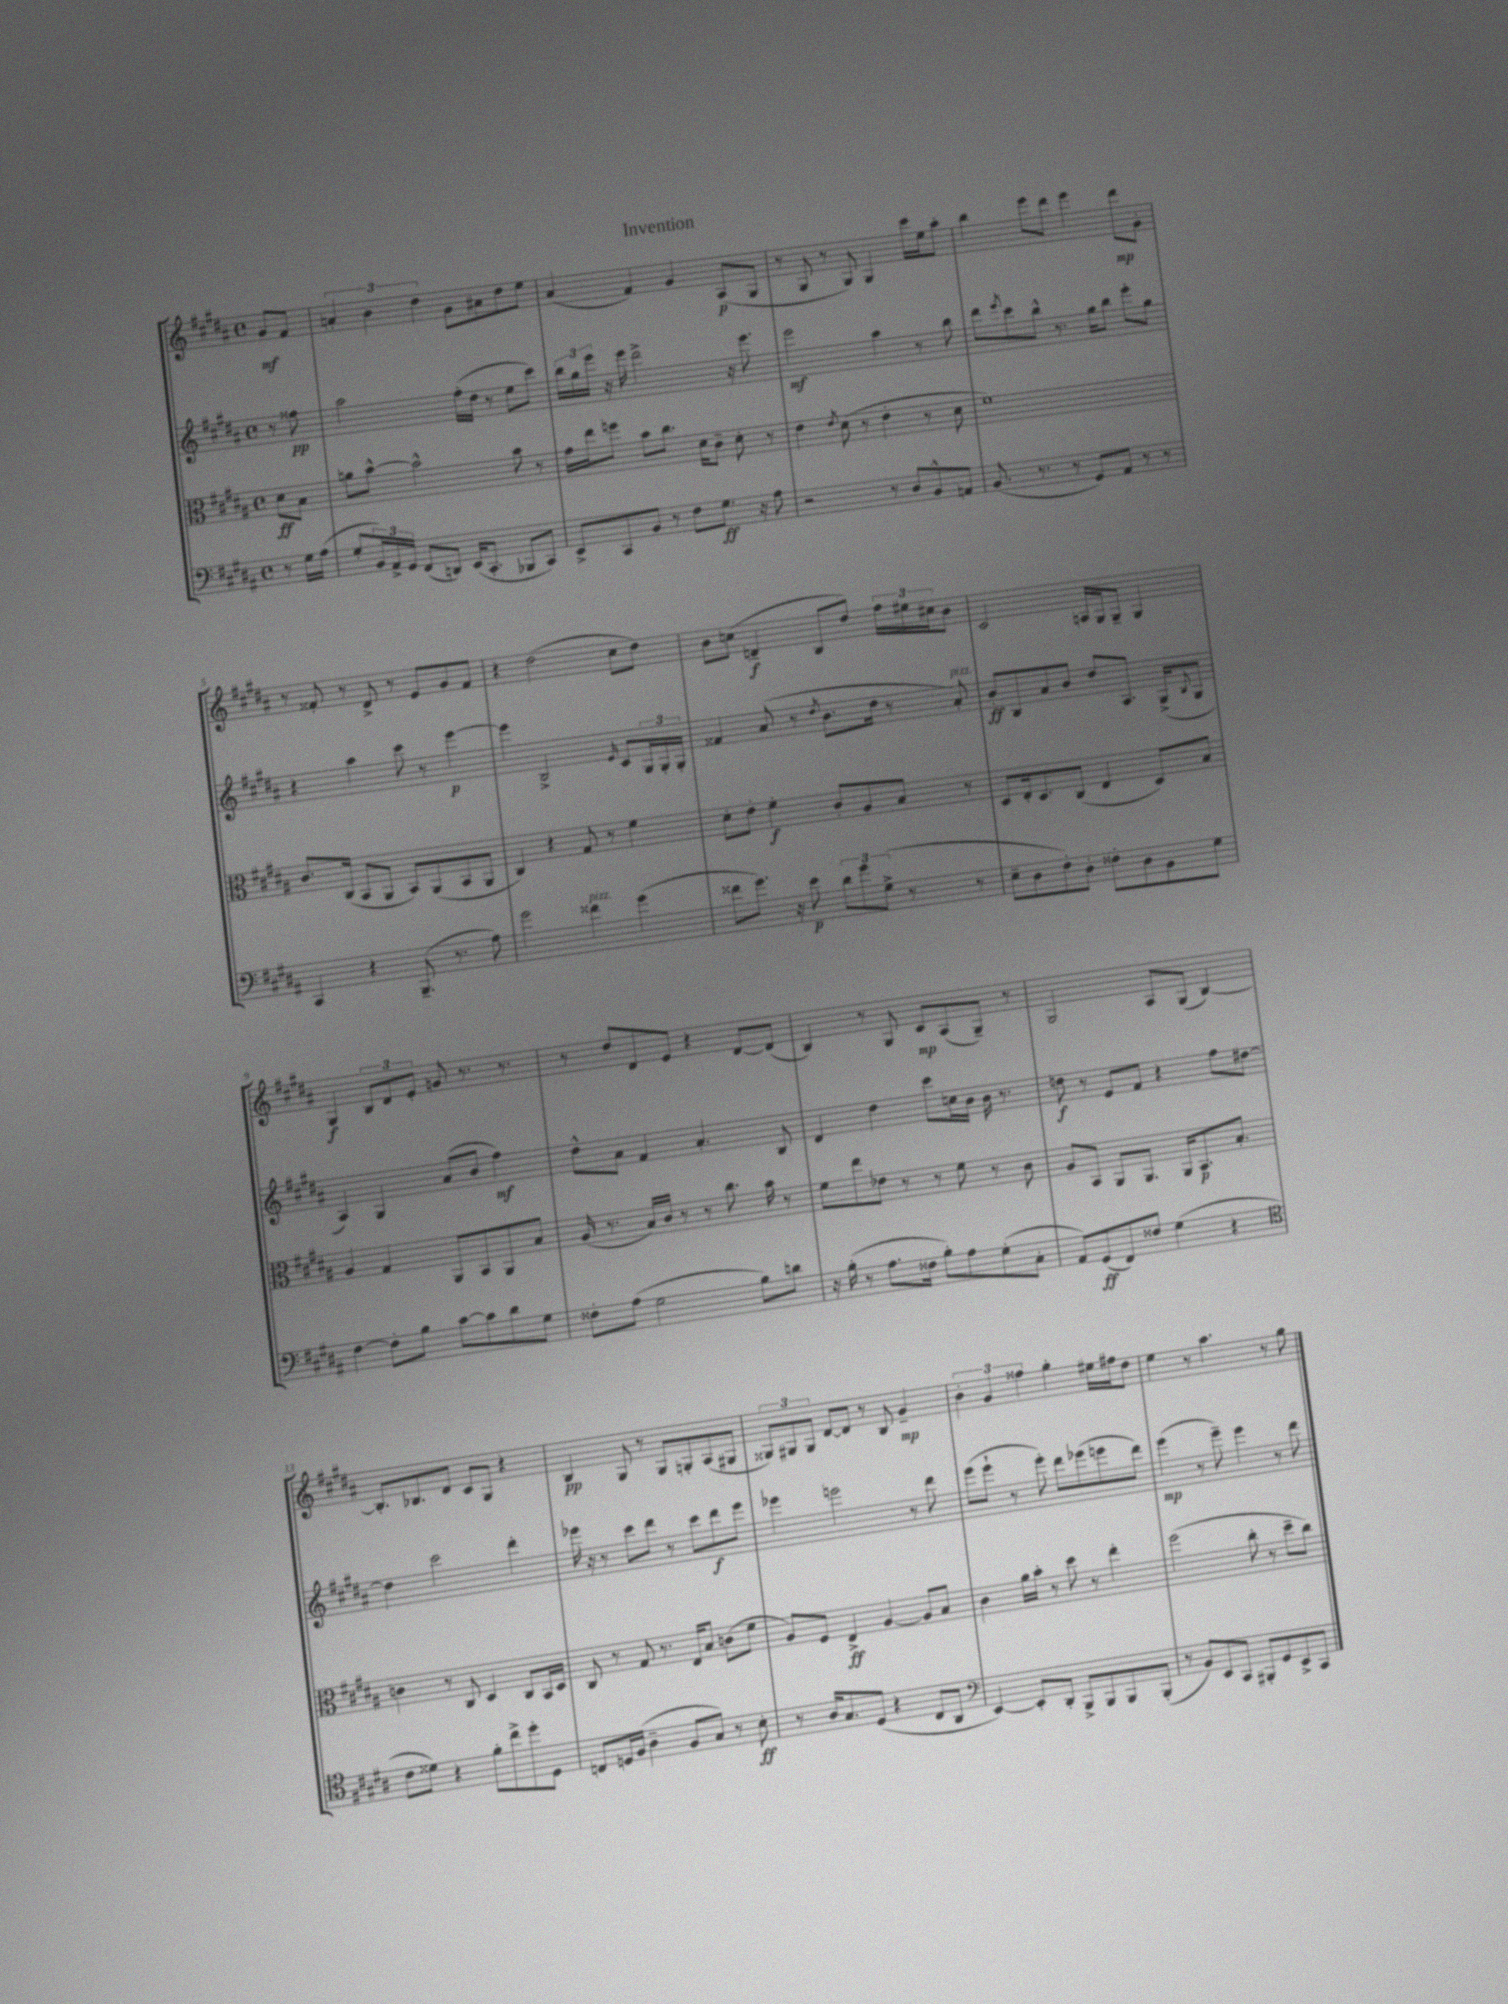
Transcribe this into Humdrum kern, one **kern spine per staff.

**kern	**dynam	**kern	**dynam	**kern	**dynam	**kern	**dynam
*part4	*part4	*part3	*part3	*part2	*part2	*part1	*part1
*staff4	*staff4	*staff3	*staff3	*staff2	*staff2	*staff1	*staff1
*clefF4	*	*clefC3	*	*clefG2	*	*clefG2	*
*k[f#c#g#d#a#]	*	*k[f#c#g#d#a#]	*	*k[f#c#g#d#a#]	*	*k[f#c#g#d#a#]	*
*M4/4	*	*M4/4	*	*M4/4	*	*M4/4	*
*met(c)	*	*met(c)	*	*met(c)	*	*met(c)	*
=	=	=	=	=	=	=	=
8r	.	8d#\L	ff	8r	.	8g#/L	mf
16G#\LL	.	8B\J	.	8ff##X\	pp	8f#/J	.
(16A#\JJ	.	.	.	.	.	.	.
=1	=1	=1	=1	=1	=1	=1	=1
8G#'/L	.	8an\L	.	2aa#\	.	6an'/	.
24BB/L)	.	[8b^^\J	.	.	.	.	.
24AA#^/	.	.	.	.	.	6b\	.
24GG#/JJ	.	.	.	.	.	.	.
(8FF#/L	.	2b^^\]	.	.	.	.	.
.	.	.	.	.	.	6dd#\	.
8DDn/J)	.	.	.	.	.	.	.
(16EE/KL	.	.	.	(16ff#'\LL	.	8g#\L	.
8.CC#'/J	.	.	.	16dd#\JJ	.	.	.
.	.	.	.	8r	.	8a#X\	.
8BBB-X/L	.	8b\	.	8ee\L	.	8dd#\	.
8CC#/J)	.	8r	.	8ccc#\J)	.	8ee\J	.
=2	=2	=2	=2	=2	=2	=2	=2
8EE^/L	.	16g#\LL	.	24bb\LL	.	(4a#/	.
.	.	.	.	24gg#\	.	.	.
.	.	16ee\J	.	.	.	.	.
.	.	.	.	24eee\JJ	.	.	.
8CC#/	.	8ffn\J	.	16r	.	.	.
.	.	.	.	16eee\	.	.	.
8BB/J	.	8b\L	.	2ddd#^\	.	4f#/)	.
8r	.	8.cc#\J	.	.	.	.	.
8F#\L	.	.	.	.	.	4g#/	.
.	.	16d#\KL	.	.	.	.	.
8.G#\J	ff	8c#~\J	.	.	.	.	.
.	.	8d#'\	.	16r	.	(8A#/L	p
16r	.	.	.	8.eee\	.	.	.
8A#\	.	8r	.	.	.	8G#/J	.
=3	=3	=3	=3	=3	=3	=3	=3
2r	.	4e\	.	2eee\	mf	8r	.
.	.	.	.	.	.	8G#/	.
.	.	8qe/	.	.	.	.	.
.	.	(8d#\	.	.	.	8r	.
.	.	8r	.	.	.	8G#/)	.
8r	.	4e'\	.	4aa#\	.	4G#/	.
8D#/L	.	.	.	.	.	.	.
8BB^^/	.	8r	.	8r	.	16ccc#\LL	.
.	.	.	.	.	.	16ee\J	.
8AAn/J	.	8d#\	.	8bb\	.	8aa#'\J	.
=4	=4	=4	=4	=4	=4	=4	=4
(8.BB/	.	1f#)	.	8ddd#\L	.	4bb\	.
.	.	.	.	8qeee/	.	.	.
.	.	.	.	8ccc#\	.	.	.
8.r	.	.	.	.	.	.	.
.	.	.	.	8bb^^\J	.	8eee\L	.
8r	.	.	.	8.r	.	8ddd#\J	.
8GG#/L)	.	.	.	.	.	4eee\	.
.	.	.	.	16gg#\KL	.	.	.
8AA#/J	.	.	.	8bb\J	.	.	.
8r	.	.	.	8eee'\L	.	8ddd#\L	mp
8r	.	.	.	8gg#\J	.	8g#'\J	.
!!LO:LB:g=z
=5	=5	=5	=5	=5	=5	=5	=5
4CC#/	.	8.c#/L	.	4r	.	8r	.
.	.	.	.	.	.	8f##X'/	.
.	.	(16C#/Jk	.	.	.	.	.
4r	.	8BB/L	.	4aa#\	.	8r	.
.	.	8AA#/J	.	.	.	8d#^/	.
(8.BBB~/	.	8BB/L)	.	8ccc#\	.	8r	.
.	.	(8AA#/	.	8r	.	8e/L	.
8.r	.	.	.	.	.	.	.
.	.	8BB/	.	[4eee\	p	8g#/	.
8A#\)	.	8AA#/J	.	.	.	8f##/J	.
=6	=6	=6	=6	=6	=6	=6	=6
2g#\	.	4C#/)	.	4eee\]	.	4r	.
.	.	4r	.	2B^/	.	(2dd#\	.
!LO:TX:a:i:t=pizz.	!	!	!	!	!	!	!
4f##X\	.	8G#/	.	.	.	.	.
.	.	8r	.	.	.	.	.
.	.	.	.	16qqe/	.	.	.
(4g#\	.	4f#\	.	8c#/L	.	8cc#\L	.
.	.	.	.	24G#/L	.	8dd#\J)	.
.	.	.	.	24G#'/	.	.	.
.	.	.	.	24G#'/JJ	.	.	.
=7	=7	=7	=7	=7	=7	=7	=7
8f##X\L	.	8d#'\L	.	4f##X/	.	8b\L	.
8.g#\J)	.	8e'\J	.	.	.	(8ccn\J	.
.	.	4f#'\	f	(8a#/	.	4dn~/	f
16r	.	.	.	.	.	.	.
8e\	p	.	.	8r	.	.	.
.	.	.	.	8qdd#/	.	.	.
12d#\L	.	8c#'/L	.	8.b\L	.	8B/L	.
12g#\	.	.	.	.	.	.	.
.	.	8A#/	.	.	.	8dd#/J)	.
(12G#^\J	.	.	.	.	.	.	.
.	.	.	.	16dd#\Jk	.	.	.
8r	.	8B/J	.	8r	.	24ff#\LL	.
.	.	.	.	.	.	24ee#X\	.
.	.	.	.	.	.	24cc#X\J	.
!	!	!	!	!LO:TX:a:i:t=pizz.	!	!	!
8r	.	8r	.	8a#'/)	.	8b\J	.
=8	=8	=8	=8	=8	=8	=8	=8
8E~\L	.	8D#/L	.	8b'/L	ff	2c#/	.
8D#\	.	16E'/k	.	8B/	.	.	.
.	.	8.D#/	.	.	.	.	.
8F#'\)	.	.	.	8a#/	.	.	.
8D#'\J	.	(8C#/J	.	8b/J	.	.	.
8F##X'\L	.	4E/	.	8dd#/L	.	16An/LL	.
.	.	.	.	.	.	16G#/J	.
8D#\	.	.	.	8.A#/J	.	8G#~/J	.
8BB\	.	8D#/L)	.	.	.	4G#/	.
.	.	.	.	(16G#^/KL	.	.	.
.	.	.	.	8qqB/	.	.	.
8G#\J	.	8B/J	.	8G#/J	.	.	.
!!LO:LB:g=z
=9	=9	=9	=9	=9	=9	=9	=9
[4F#\	.	4A#/	.	4A#/)	.	4G#/	f
8F#'\L]	.	4G#/	.	4G#/	.	12B/L	.
.	.	.	.	.	.	12d#/	.
8B\J	.	.	.	.	.	.	.
.	.	.	.	.	.	12e'/J	.
[8c#\L	.	8AA#/L	.	(8a#/L	.	8gn/	.
8c#\]	.	8BB/	.	8b/J	.	8.r	.
8d#\	.	8AA#/	.	4ff#\)	mf	.	.
.	.	.	.	.	.	8.r	.
8G#\J	.	8B/J	.	.	.	.	.
=10	=10	=10	=10	=10	=10	=10	=10
8F##X'\L	.	(16A#/	.	8dd#^^\L	.	8r	.
.	.	8.r	.	.	.	.	.
(8A#\J	.	.	.	8a#\J	.	8dd#/L	.
2G#\	.	16B/LL)	.	4f#/	.	8d#/	.
.	.	16c#/JJ	.	.	.	.	.
.	.	8r	.	.	.	8e/J	.
.	.	8r	.	4.a#'/	.	4r	.
.	.	8.cc#\	.	.	.	.	.
8B\L)	.	.	.	.	.	[8d#/L	.
.	.	16b\	.	.	.	.	.
8dn\J	.	8r	.	8B/	.	(8d#/J]	.
=11	=11	=11	=11	=11	=11	=11	=11
16r	.	8f#\L	.	4d#/	.	4B/)	.
(16B'\	.	.	.	.	.	.	.
8r	.	8ee\	.	.	.	.	.
8.A#\L	.	8e-X\J	.	4dd#\	.	8r	.
.	.	8r	.	.	.	8G#/	.
16F##X\Jk	.	.	.	.	.	.	.
8B'\L)	.	8r	.	8ccc#\L	.	8c#/L	mp
8A#\	.	8f#\	.	16ccn\L	.	(8A#/	.
.	.	.	.	16b\JJ	.	.	.
(8G#'\	.	8r	.	16b\	.	8G#~/J)	.
.	.	.	.	8.r	.	.	.
8C#'\J	.	8c#\	.	.	.	8r	.
=12	=12	=12	=12	=12	=12	=12	=12
8AA#/L)	.	8A#/L	.	8ddn\	f	2G#/	.
(8GG#/	ff	8BB/J	.	8r	.	.	.
8FF#/)	.	8AA#/L	.	8e/L	.	.	.
8F##X/J	.	8.AA#/J	.	8f#/J	.	.	.
(4G#\	.	.	.	4r	.	8A#/L	.
.	.	16AA#/KL	.	.	.	.	.
.	.	8.BB/	p	.	.	(8G#/J	.
4r	.	.	.	8ff#\L	.	[4B/)	.
.	.	8.B'/J	.	.	.	.	.
.	.	.	.	[8dd#X\J	.	.	.
!!LO:LB:g=z
=13	=13	=13	=13	=13	=13	=13	=13
*clefC4	*	*	*	*	*	*	*
8c#\L	.	4cn\	.	4dd#\]	.	8.B'/L]	.
8d##X\J)	.	.	.	.	.	.	.
.	.	.	.	.	.	8.B-X/	.
4r	.	8r	.	2ccc#\	.	.	.
.	.	8C#/	.	.	.	8d#/J	.
8f#'\L	.	4D#/	.	.	.	8c#/L	.
8cc#^\	.	.	.	.	.	8G#/J	.
8dd#'\	.	8C#/L	.	4ddd#'\	.	4r	.
8D#\J	.	16BB/L	.	.	.	.	.
.	.	16D#/JJ	.	.	.	.	.
=14	=14	=14	=14	=14	=14	=14	=14
8Cn/L	.	8C#/	.	16eee-X\	.	4B/	pp
.	.	.	.	16r	.	.	.
16Dn/L	.	8r	.	8r	.	.	.
(16F#/JJ	.	.	.	.	.	.	.
4A#~\	.	8G#/	.	8ccc#\L	.	8G#/	.
.	.	8.r	.	8ddd#\J	.	8r	.
8F#/L	.	.	.	8r	.	8G#/L	.
.	.	16E/KL	.	.	.	.	.
8G#/J)	.	8B/J	.	8ccc#\L	.	8Gn'/	.
8r	.	(8cn\L	.	8ddd#\	f	(8A#/	.
8B'\	ff	8f#\J	.	8eee-\J	.	8G#X/J	.
=15	=15	=15	=15	=15	=15	=15	=15
8r	.	8A#/L)	.	4eee-X\	.	12G##X/L)	.
.	.	.	.	.	.	12G#X/	.
16A#/KL	.	8F#/J	.	.	.	.	.
.	.	.	.	.	.	12G#/J	.
8.G#/	.	.	.	.	.	.	.
.	.	4E^/	ff	2eeen\	.	[8d#/L	.
(8D#/J	.	.	.	.	.	8d#/J]	.
4r	.	[4A#/	.	.	.	8r	.
.	.	.	.	.	.	8B/	.
8C#/L	.	8A#/L]	.	8r	.	4g#~/	mp
8AA#/J	.	8B/J	.	8ddd#\	.	.	.
=16	=16	=16	=16	=16	=16	=16	=16
*clefF4	*	*	*	*	*	*	*
[4EE/)	.	4c#\	.	(8eee\L	.	6b'\	.
.	.	.	.	8eee`\J	.	.	.
.	.	.	.	.	.	6g#/	.
8EE'/L]	.	16a#\LL	.	8r	.	.	.
.	.	16b'\JJ	.	.	.	.	.
.	.	.	.	.	.	6ff##X\	.
8DD#'/J	.	8r	.	8eee'\)	.	.	.
8BBB^/L	.	8dd#\	.	8ddd#\L	.	4gg#'\	.
8BBB/	.	8r	.	(8eee-X\	.	.	.
8BBB/	.	4ee'\	.	8eeen\	.	16ee#X\LL	.
.	.	.	.	.	.	16ff#X\J	.
(8BBB'/J	.	.	.	8ddd#\J)	.	8dd#\J	.
=17	=17	=17	=17	=17	=17	=17	=17
8r	.	(2ff#\	.	(4eee\	mp	4ee\	.
8BB/L)	.	.	.	.	.	.	.
8EE/	.	.	.	8r	.	8r	.
8CC#/J	.	.	.	8eee~\)	.	4.aa#\	.
8BBB#X'/L	.	8cc#'\	.	4eee\	.	.	.
8GG#/	.	8r	.	.	.	.	.
8EE^/	.	8dd#~\L	.	8r	.	8r	.
8CC#/J	.	8cc#\J)	.	8ddd#\	.	8gg#\	.
==	==	==	==	==	==	==	==
*-	*-	*-	*-	*-	*-	*-	*-
